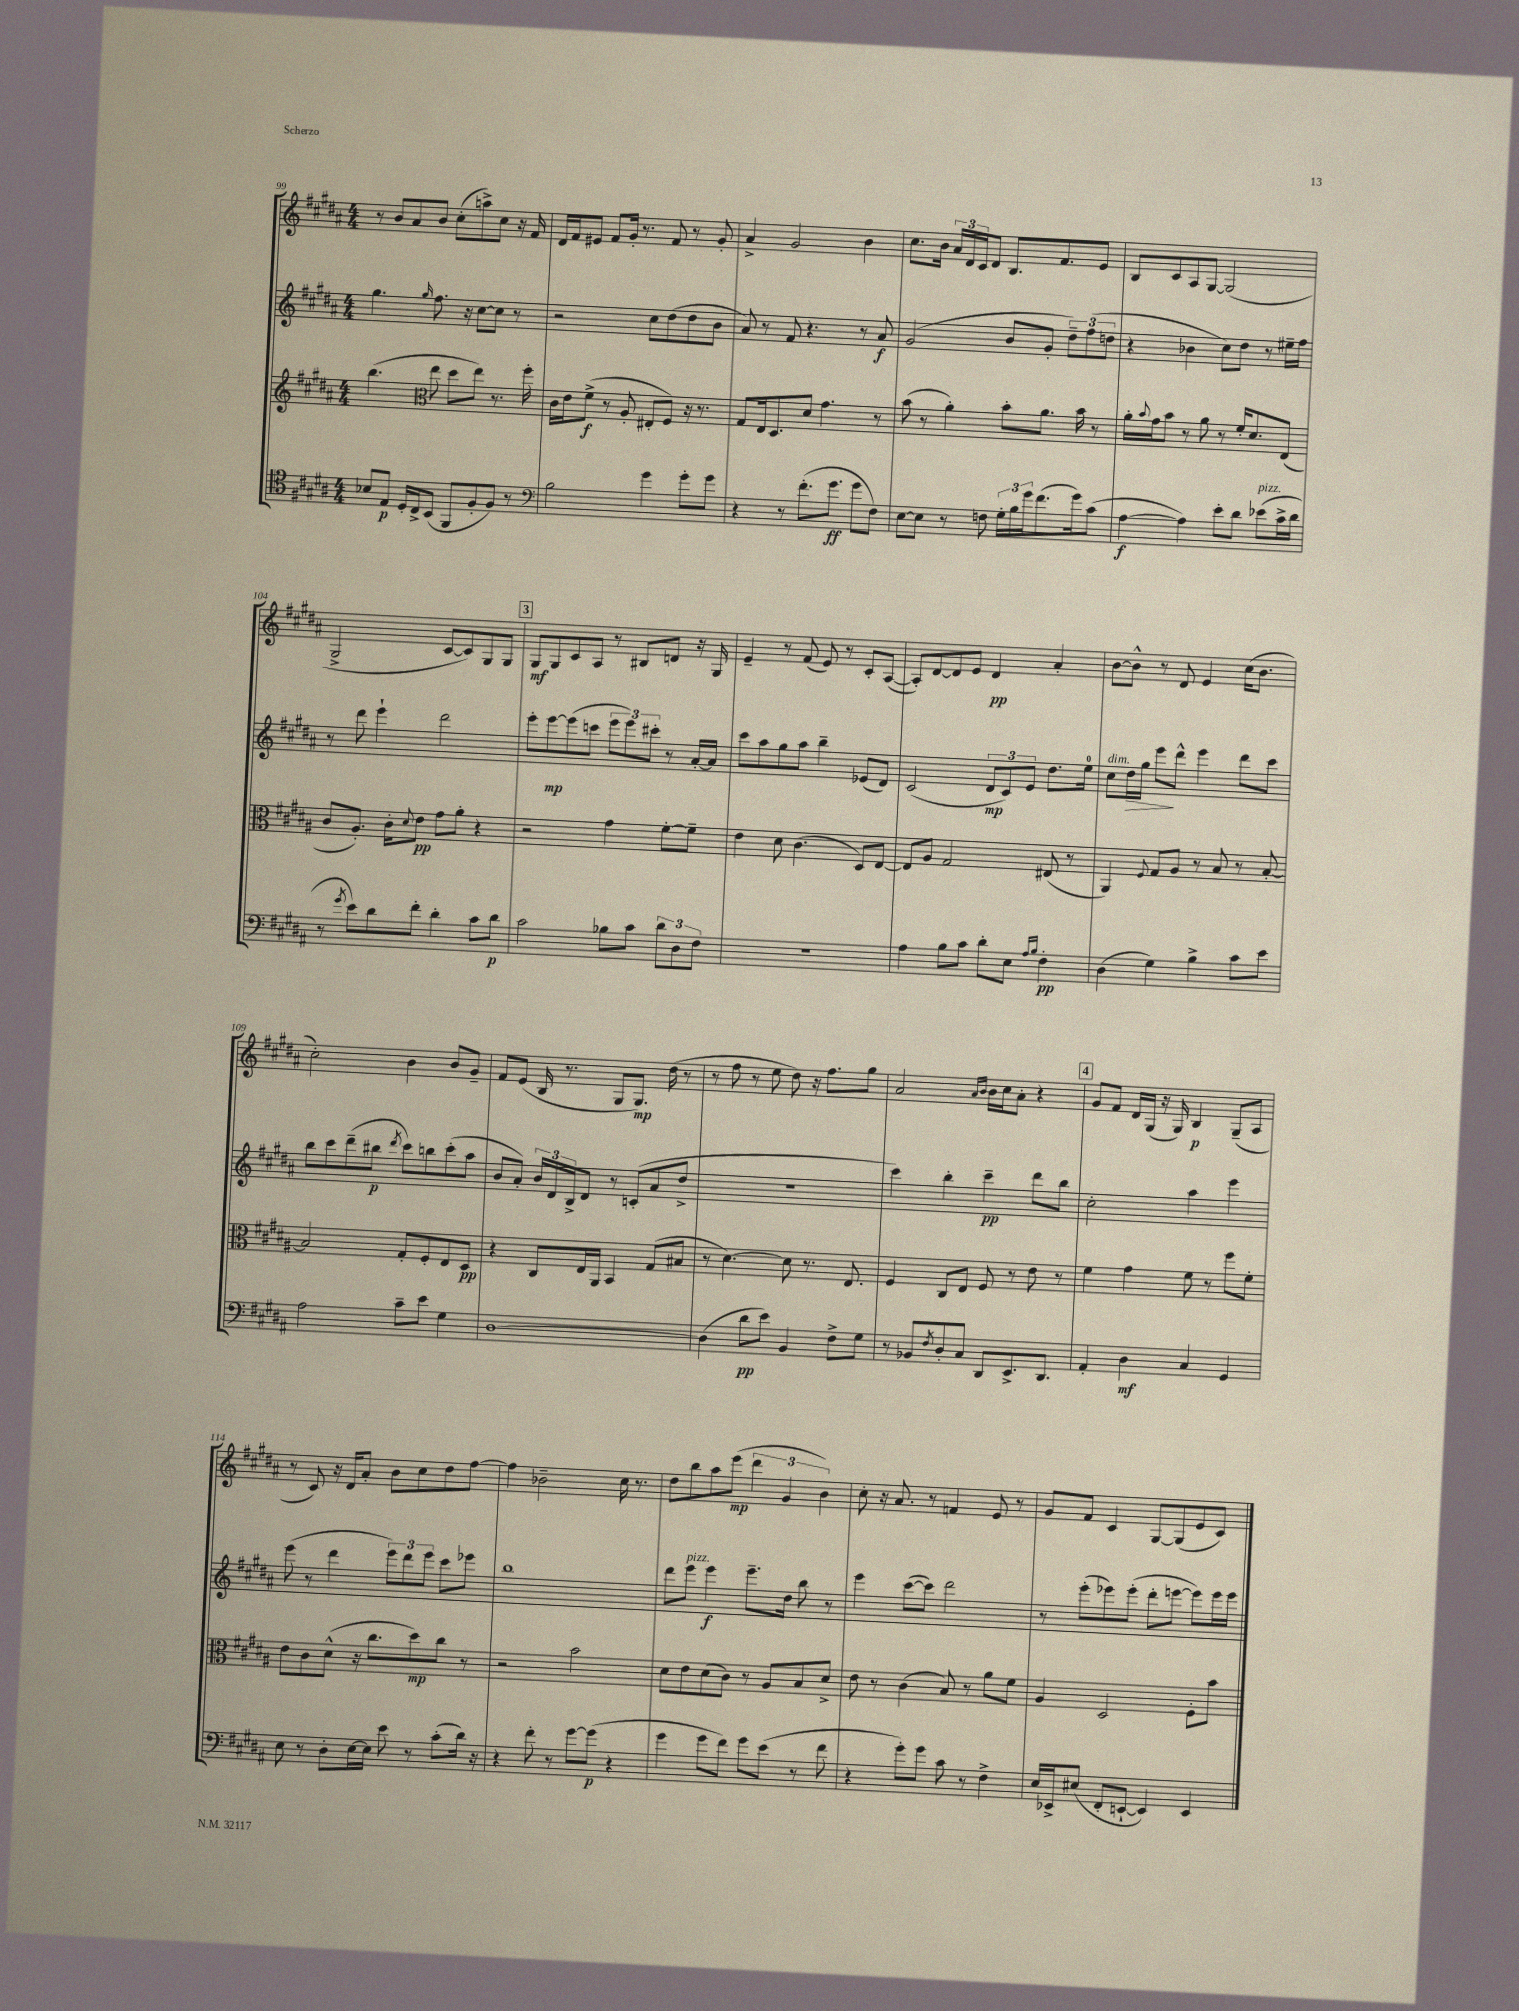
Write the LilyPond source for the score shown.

<<
\new StaffGroup <<
\new Staff = "s0" {
    \clef treble \key b \major \numericTimeSignature \time 4/4
    r8 b'8 ais'8 b'8 cis''8-.( a''8->) cis''8 r16 fis'16 |
    dis'16 fis'16 eis'8 fis'8 gis'16-. r8. fis'8 r8 gis'8-. |
    ais'4-> gis'2 b'4 |
    cis''8. b'16 \tuplet 3/2 { ais'16 dis'16 cis'16 } dis'8 b8. fis'8. e'8 |
    b8 cis'8 ais8 gis8~ gis2( |
    gis2-> cis'8~ cis'8) gis8 gis8 |
    \mark \markup { \box "3" } gis8\mf gis8 cis'8 ais8 r8 bis8 d'8 r16 gis16 |
    e'4-- r8 fis'8( e'8) r8 cis'8-. ais8~( |
    ais8-.) dis'8~ dis'8 e'8 dis'4\pp ais'4-. |
    b'8~ b'8-^ r8 dis'8 e'4 cis''16( b'8. |
    cis''2-.) b'4 b'8 gis'8-- |
    fis'8 e'8( b16 r8. gis8 gis8.\mp) dis''16( r8 |
    r8 fis''8 r8 e''8 dis''8) r16 fis''8. gis''8 |
    ais'2 \grace { ais'16 b'16 } b'16 cis''16 ais'8-. r4 |
    \mark \markup { \box "4" } gis'8 fis'8 dis'16 gis16( r16 gis16) b4\p gis8--( ais8 |
    r8 cis'8) r16 dis'16 ais'8-. b'8 cis''8 dis''8 fis''8~ |
    fis''4 bes'2-- cis''16 r8. |
    dis''8 b''8 ais''8 e'''8\mp( \tuplet 3/2 { dis'''4 gis'4 b'4) } |
    cis''8-. r16 ais'8. r8 f'4 e'8 r8 |
    gis'8 fis'8 cis'4 gis8~ gis8( e'8 cis'8) \bar "|." |
}
\new Staff = "s1" {
    \clef treble \key b \major \numericTimeSignature \time 4/4
    gis''4. \grace { gis''16 } fis''8. r16 cis''8~ cis''8 r8 |
    r2 cis''8 dis''8( dis''8 b'8 |
    ais'8) r8 fis'8 r4. r8 ais'8\f |
    gis'2( b'8 gis'8-. \tuplet 3/2 { dis''8--) fis''8( d''8 } |
    r4 bes'4 cis''8) dis''8 r8 eis''16-- fis''16 |
    r8 dis'''8 e'''4-! dis'''2 |
    \mark \markup { \box "3" } e'''8-. e'''8~\mp e'''8( c'''8 \tuplet 3/2 { e'''8 e'''8) cis'''8-. } r8 ais'16~-. ais'16 |
    cis'''8 ais''8 gis''8 ais''8 b''4-- ees'8( dis'8) |
    cis'2( \tuplet 3/2 { dis'8\mp cis'8) e'8 } dis''8. e''16-0 |
    cis''8^\markup { \italic "dim." } dis''16\> gis''16 e'''8\! dis'''8-^ e'''4 dis'''8 cis'''8 |
    b''8 cis'''8 dis'''8--( bis''8\p \acciaccatura { dis'''8 } cis'''8) b''8 cis'''8-.( ais''8 |
    b'8 ais'8-.) \tuplet 3/2 { b'16 dis'16 b16-> } dis'8 r8 c'8-.( ais'8 dis''8-> |
    R1 |
    cis'''4) b''4-. cis'''4--\pp dis'''8 b''8 |
    \mark \markup { \box "4" } cis''2-. ais''4 e'''4 |
    e'''8( r8 dis'''4 \tuplet 3/2 { e'''8) dis'''8 e'''8 } cis'''8 ees'''8 |
    b''1 |
    dis'''8 e'''8^\markup { \italic "pizz." } e'''4\f e'''8.-- dis''16 b''8 r8 |
    e'''4 cis'''8~( cis'''8) dis'''2 |
    r8 e'''8-.( ees'''8) ees'''8-.( dis'''8-. e'''8~ e'''8) e'''16 e'''16 \bar "|." |
}
\new Staff = "s2" {
    \clef treble \key b \major \numericTimeSignature \time 4/4
    b''4.( \clef alto e''8 dis''8 e''8) r8. fis''16-. |
    cis'16 e'16 fis'8->\f( r8 ais8-. eis8-. fis8) r16 r8. |
    gis8 e16 dis8. dis'8 gis'4. r8 |
    b'8( r8 ais'4-.) b'8-. ais'8. b'16 r8 |
    ais'16-. \appoggiatura { b'8 } gis'16 b'8 r8 ais'8 r8 fis'16-. dis'8. e8( |
    cis'8 ais8.-.) cis'16-. \appoggiatura { dis'8 } e'8\pp gis'8 ais'8-. r4 |
    \mark \markup { \box "3" } r2 gis'4 fis'8~-. fis'8-- |
    e'4 dis'8 cis'4.( dis8) e8~ |
    e8 ais8 gis2 eis8( r8 |
    ais,4) \appoggiatura { fis8 } gis8 ais8 r8 b8 r8 b8~-. |
    b2 gis8-. fis8-. e8 dis8\pp |
    r4 cis8 e16 ais,16 b,4 gis8( bis8 |
    r8 dis'4.~) dis'8 r8. e8. |
    fis4 cis8 e8 fis8 r8 e'8 r8 |
    \mark \markup { \box "4" } fis'4 gis'4 fis'8 r8 fis''8 fis'8-. |
    e'8 cis'8 dis'8-^( r16 cis''8. dis''8\mp) cis''8 r8 |
    r2 b'2 |
    dis'8 e'8 dis'8( cis'8) r8 ais8 b8 dis'8-> |
    e'8 r8 cis'4( b8) r8 ais'8 fis'8 |
    ais4 dis2 fis8-. b'8 \bar "|." |
}
\new Staff = "s3" {
    \clef tenor \key b \major \numericTimeSignature \time 4/4
    bes8 e8\p dis16-. cis16-> b,8( fis,8 fis8-. fis8) r8 |
    \clef bass b2 gis'4 gis'8-. gis'8 |
    r4 r8 fis'8.-.( gis'8.\ff gis'8 fis8) |
    e8~ e8 r8 f8 \tuplet 3/2 { gis16-. b16 gis'16 } fis'8.( gis'16) cis'8( |
    ais4~\f ais4) e'8-. dis'8 ees'8^\markup { \italic "pizz." }( cis'16-> dis'16 |
    r8 \acciaccatura { gis'8 } e'8) dis'8 fis'8-. dis'4-. cis'8 dis'8\p |
    \mark \markup { \box "3" } cis'2 bes8 cis'8 \tuplet 3/2 { dis'8 dis8 fis8 } |
    R1 |
    ais4 b8 cis'8 dis'8-. e8 \grace { ais16 b16 } fis4-.\pp |
    dis4( gis4) b4-> cis'8 e'8 |
    ais2 cis'8-- e'8 gis4 |
    dis1~ |
    dis4( dis'8\pp e'8) b,4 fis8-> gis8 |
    r8 bes,8 \acciaccatura { fis8 } dis8-. cis8 dis,8 e,8.-> dis,8. |
    \mark \markup { \box "4" } ais,4-. dis4\mf cis4 gis,4 |
    e8 r8 dis8-. e16~ e16 e'8 r8 cis'8-.( dis'16) r16 |
    r4 fis'8-. r8 gis'8~ gis'8\p( r4 |
    gis'4 gis'8 fis'8) gis'8 e'8( r8 fis'8 |
    r4 gis'8-.) gis'8 cis'8 r8 fis4-> |
    e16 ees,16-> eis8( fis,8-. e,8~-! e,4) e,4 \bar "|." |
}
>>
>>
\layout { \context { \Score currentBarNumber = #99 } }
